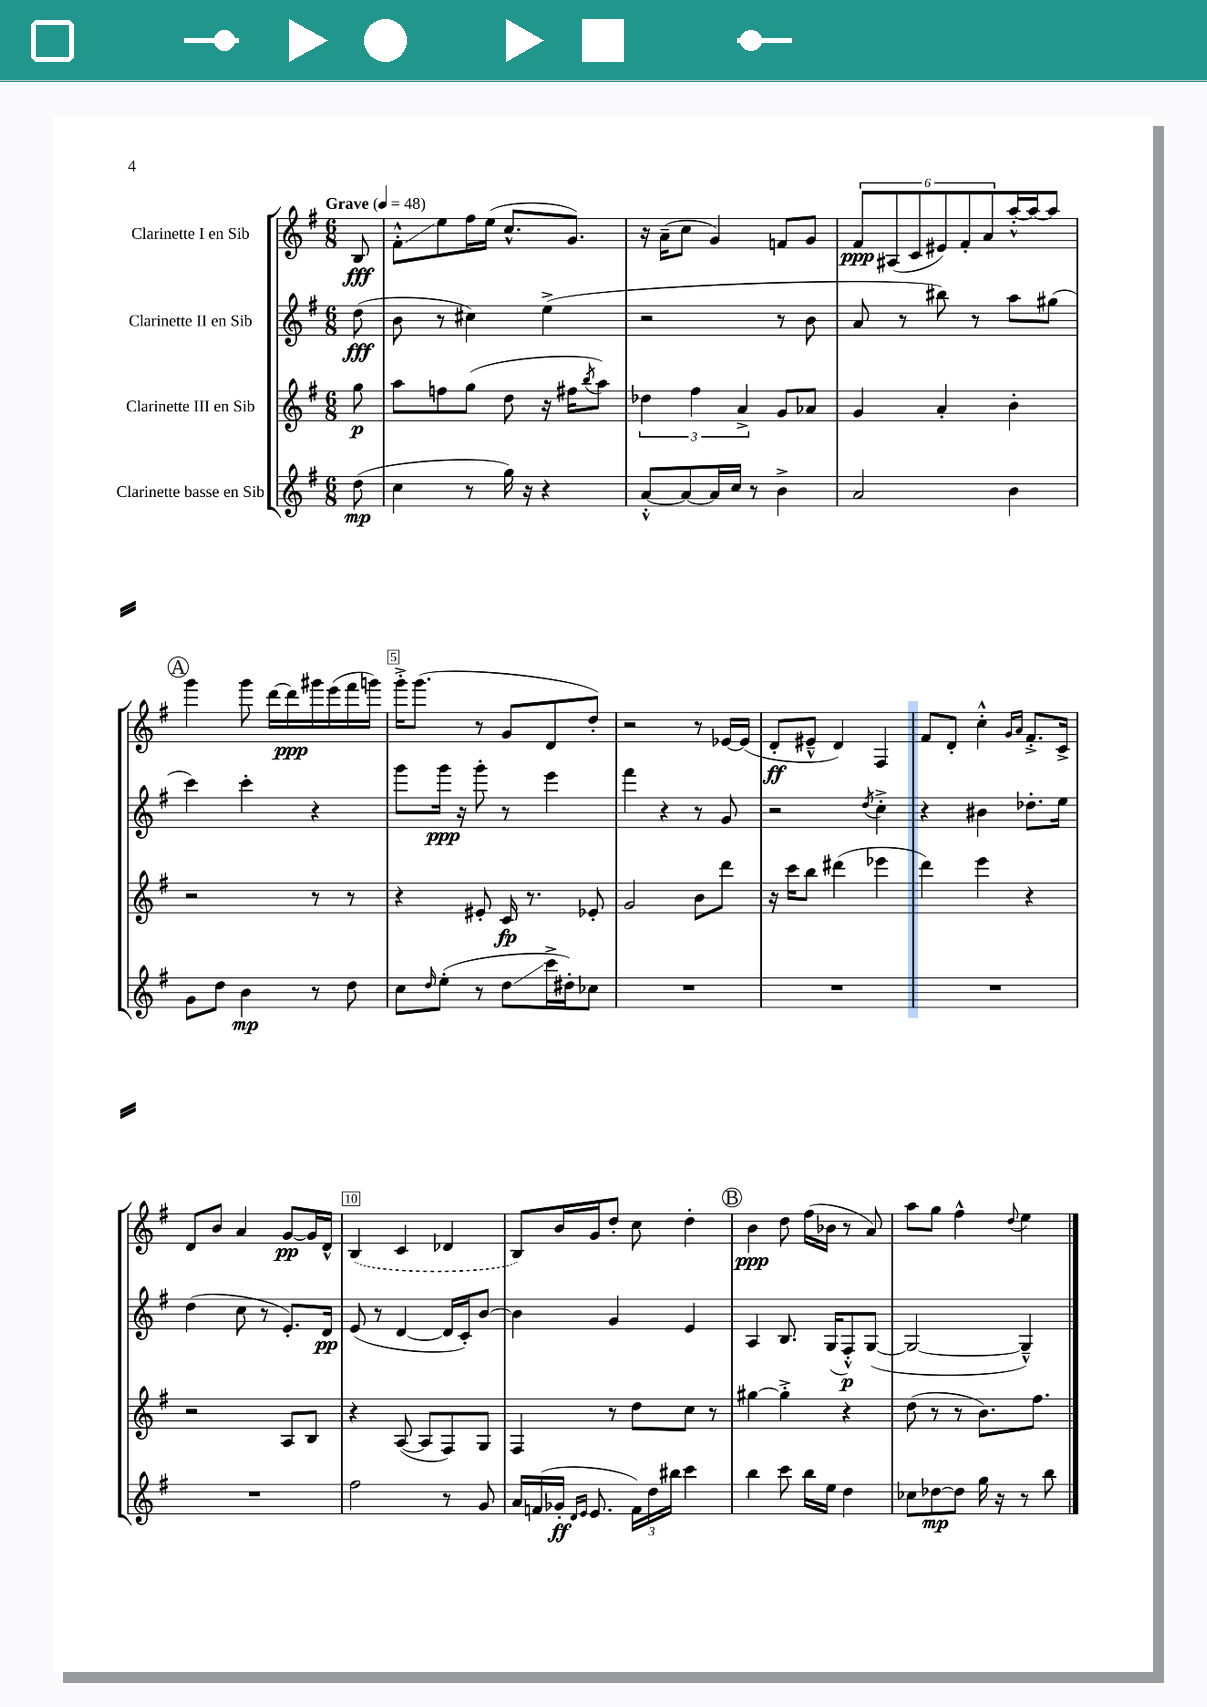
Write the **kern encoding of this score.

**kern	**kern	**kern	**kern
*staff4	*staff3	*staff2	*staff1
*clefG2	*clefG2	*clefG2	*clefG2
*k[f#]	*k[f#]	*k[f#]	*k[f#]
*M6/8	*M6/8	*M6/8	*M6/8
*MM48	*MM48	*MM48	*MM48
(8dd	8gg	(8dd	8B
=	=	=	=
4cc	8aa	8b	8f#'^^
.	8ff	8r	8ee
8r	(8gg	4cc#)	16ff#
.	.	.	(16ee
16gg)	8dd	.	8.cc^^
16r	.	.	.
4r	16r	(4ee^	.
.	16ff#	.	8.g)
.	8qbb	.	.
.	8aa)	.	.
=	=	=	=
[8a'^^	6dd-	2r	16r
.	.	.	(16a~
8a_	.	.	8cc
.	6ff#	.	.
16a]	.	.	4g)
16cc	.	.	.
.	6a^	.	.
8r	.	.	.
4b^	8g	8r	8f
.	8a-	8b	8g
=	=	=	=
2a	4g	8a	12f#
.	.	.	(12A#
.	.	8r	.
.	.	.	12c
.	4a'	8bb#)	12e#)
.	.	.	12f#'
.	.	8r	.
.	.	.	12a
4b	4b'	8aa	[16aa'^^
.	.	.	16aa_
.	.	(8gg#	8aa]
=	=	=	=
8g	2r	4ccc)	4ggg
8dd	.	.	.
4b	.	4ccc'	8ggg
.	.	.	[16ddd
.	.	.	16ddd]
8r	8r	4r	16ggg#
.	.	.	(16eee
8dd	8r	.	16fff#
.	.	.	16ggg)
=	=	=	=
8cc	4r	8ggg	16ggg'^
.	.	.	(8.ggg
16qqdd	.	.	.
(8ee'	.	16ggg	.
.	.	16r	.
8r	8e#'	8ggg'	8r
8dd	16c	8r	8g
.	8.r	.	.
16ccc^	.	4eee	8d
16dd#')	.	.	.
8cc-	8e-'	.	8dd')
=	=	=	=
2.r	2g	4fff#	2r
.	.	4r	.
.	8b	8r	8r
.	8ddd	8g	[16e-
.	.	.	(16e-]
=	=	=	=
2.r	16r	2r	8d'
.	16ccc	.	.
.	8bb	.	8e#~^^
.	(4ddd#	.	4d)
.	.	8qdd	.
.	4eee-	4cc'^	4F#
=	=	=	=
2.r	4ddd)	4r	8f#
.	.	.	8d'
.	4eee	4b#	4cc'^^
.	.	.	16qqg
.	.	.	16qqa
.	4r	8.dd-'	8.f#'^
.	.	16ee	16c^
=	=	=	=
2.r	2r	(4dd	8d
.	.	.	8b
.	.	8cc	4a
.	.	8r	.
.	8A	8.e')	[8g
.	8B	.	16g]
.	.	16d	16d^^
=	=	=	=
2ff#	4r	(8e	(4B
.	.	8r	.
.	([8A	[4d	4c
.	8A]	.	.
8r	8F#)	16d]	4d-
.	.	16c')	.
8g	8G	[8b	.
=	=	=	=
16a	4F#	4b]	8B)
(16f	.	.	.
16g-'	.	.	16b
16qqd	.	.	.
16qqe	.	.	.
8.e	.	.	16g
.	8r	4g	8dd'
24f)	8dd	.	8cc
24dd	.	.	.
24bb#	.	.	.
4ccc	8cc	4e	4dd'
.	8r	.	.
=	=	=	=
4bb	[4gg#	4A	4b
8ccc	4gg#'^]	8.B	8dd
16bb	.	.	(16ff#
16ee	.	(16G	16b-
4dd	4r	8F#'^^)	8r
.	.	([8G	8a)
=	=	=	=
8cc-	(8dd	2G_	8aa
[8dd-	8r	.	8gg
8dd-]	8r	.	4ff#^^
16gg	8.b)	.	.
16r	.	.	.
.	.	.	8qqdd
8r	.	4G~^^])	4ee
.	8.ff#	.	.
8bb	.	.	.
==	==	==	==
*-	*-	*-	*-
